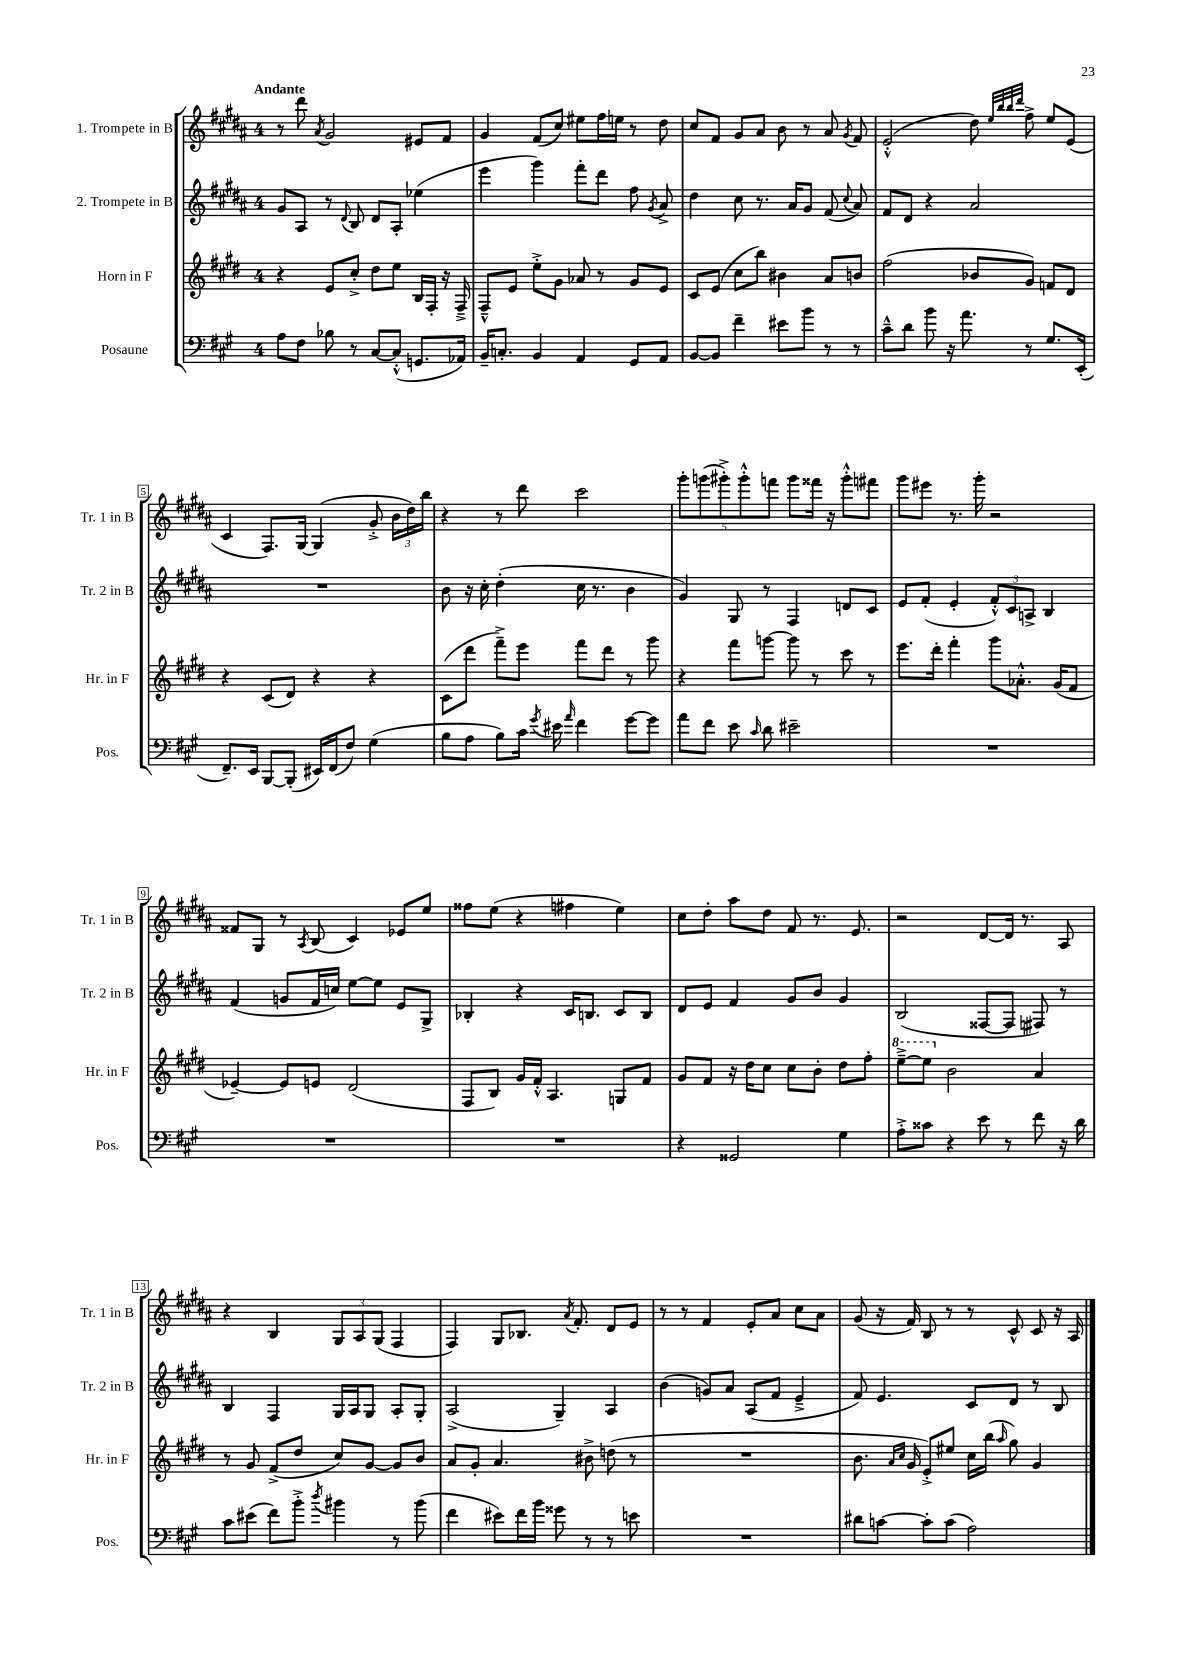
<<
\new StaffGroup <<
\new Staff = "s0" \with { instrumentName = "1. Trompete in B" shortInstrumentName = "Tr. 1 in B" } {
    \clef treble \key b \major \once \override Staff.TimeSignature.style = #'single-digit \time 4/4 \tempo "Andante"
    \autoBeamOff r8 dis'''8 \acciaccatura { ais'8 } gis'2 eis'8[ fis'8] |
    gis'4 fis'8[( cis''8]) eis''8[ fis''16 e''16] r8 dis''8 |
    cis''8[ fis'8] gis'8[ ais'8] b'8 r8 ais'8 \acciaccatura { gis'8 } fis'8 |
    e'2-.-^( dis''8) \grace { e''32[ b''32 b''32 dis'''32] } fis''8-> e''8[ e'8]( |
    cis'4 fis8.[) gis16]~ gis4( gis'8-.-> \tuplet 3/2 { b'16[ dis''16) b''16] } |
    r4 r8 dis'''8 cis'''2 |
    \tuplet 5/4 { gis'''8[-. g'''8( gis'''8-.->) gis'''8-.-^ f'''8] } gis'''8[ fisis'''16] r16 gis'''8[-.-^ fis'''8] |
    gis'''8[ eis'''8] r8. gis'''16-. r2 |
    fisis'8[ gis8] r8 \acciaccatura { ais8 } b8( cis'4) ees'8[ e''8] |
    fisis''8[ e''8]( r4 fis''4 e''4) |
    cis''8[ dis''8]-. ais''8[ dis''8] fis'8 r8. e'8. |
    r2 dis'8[~ dis'16] r8. ais8 |
    r4 b4 \tuplet 3/2 { gis8[ ais8 gis8]( } fis4 |
    fis4) gis8[ bes8.] \acciaccatura { ais'8 } fis'8.-. dis'8[ e'8] |
    r8 r8 fis'4 e'8[-. ais'8] cis''8[ ais'8] |
    gis'8( r16 fis'16) b8 r8 r8 cis'8-^ cis'8 r16 ais16 \bar "|." |
}
\new Staff = "s1" \with { instrumentName = "2. Trompete in B" shortInstrumentName = "Tr. 2 in B" } {
    \clef treble \key b \major \once \override Staff.TimeSignature.style = #'single-digit \time 4/4
    \autoBeamOff gis'8[ ais8] r8 \appoggiatura { dis'8 } b8 dis'8[ ais8]-. ees''4( |
    e'''4 gis'''4) fis'''8[-. dis'''8] fis''8 \acciaccatura { gis'8 } ais'8-> |
    dis''4 cis''8 r8. ais'16[ gis'8] fis'8( \appoggiatura { cis''8 } ais'8) |
    fis'8[ dis'8] r4 ais'2 |
    R1 |
    b'8 r16 cis''16-. dis''4-.( cis''16 r8. b'4 |
    gis'4) gis8 r8 fis4 d'8[ cis'8] |
    e'8[ fis'8]-.( e'4-. \tuplet 3/2 { fis'8[-.-^) cis'8 a8]-> } b4 |
    fis'4( g'8[ fis'16 c''16]) e''8[~ e''8] e'8[ gis8]-> |
    bes4-. r4 cis'16[ b8.] cis'8[ b8] |
    dis'8[ e'8] fis'4 gis'8[ b'8] gis'4 |
    b2( fisis8[~ fisis8] fis8) r8 |
    b4 fis4 gis16[ ais16 gis8] ais8[-. gis8]-. |
    ais2->( gis4--) ais4 |
    b'4( g'8[) ais'8] ais8[( fis'8] e'4---> |
    fis'8) e'4. cis'8[ dis'8] r8 b8 \bar "|." |
}
\new Staff = "s2" \with { instrumentName = "Horn in F" shortInstrumentName = "Hr. in F" } {
    \clef treble \key e \major \once \override Staff.TimeSignature.style = #'single-digit \time 4/4
    \autoBeamOff r4 e'8[ cis''8]-.-> dis''8[ e''8] b16[ fis16]-. r16 fis16---> |
    fis8[---^ e'8] e''8[-.-> gis'8] aes'8 r8 gis'8[ e'8] |
    cis'8[ e'8]( cis''8[ b''8]) bis'4 a'8[ b'8] |
    fis''2( bes'8[ gis'8]) f'8[ dis'8] |
    r4 cis'8[( dis'8]) r4 r4 |
    cis'8[( dis'''8] fis'''8[--->) e'''8] fis'''8[ dis'''8] r8 gis'''8 |
    r4 fis'''8[ g'''8]~ g'''8 r8 cis'''8 r8 |
    e'''8.[ dis'''16]-. fis'''4-. gis'''8[ aes'8.]-.-^ gis'16[( fis'8] |
    ees'4~--) ees'8[ e'8] dis'2( |
    fis8[ b8]) gis'16[ fis'16]-.-^ a4. g8[ fis'8] |
    gis'8[ fis'8] r16 dis''16[ cis''8] cis''8[ b'8]-. dis''8[ fis''8]-. |
    \ottava #1 e'''8[~---> e'''8] \ottava #0 b'2 a'4 |
    r8 gis'8 fis'8[->( dis''8] cis''8[) gis'8]~ gis'8[ b'8] |
    a'8[ gis'8]-. a'4. bis'8-> d''8( r8 |
    R1 |
    b'8. \grace { a'16[ cis''16] } gis'16 e'8[-.->) eis''8] cis''16[ b''16]( \grace { a''16 } gis''8) gis'4 \bar "|." |
}
\new Staff = "s3" \with { instrumentName = "Posaune" shortInstrumentName = "Pos." } {
    \clef bass \key a \major \once \override Staff.TimeSignature.style = #'single-digit \time 4/4
    \autoBeamOff a8[ fis8] bes8 r8 cis8[~ cis8]-.-^( g,8.[ aes,16]) |
    b,16[-- c8.]-. b,4 a,4 gis,8[ a,8] |
    b,8[~ b,8] fis'4-- eis'8[ b'8] r8 r8 |
    cis'8[---^ d'8] b'8 r16 a'8. r8 gis8.[ e,16]-.( |
    fis,8.[--) e,16] b,,8[~ b,,8]-.( eis,16[) fis,16( fis8]) gis4( |
    b8[ a8] b8[) cis'16] \acciaccatura { gis'8 } eis'16 \grace { a'16 } fis'4 gis'8[~ gis'8] |
    a'8[ fis'8] e'8 \grace { cis'16 } d'8 eis'2-- |
    R1 |
    R1 |
    R1 |
    r4 gisis,2 gis4 |
    a8[-.-> cisis'8] r4 e'8 r8 fis'8 r16 d'16 |
    cis'8[ eis'8]( fis'8[) b'8]-.-> \acciaccatura { d''8 } bis'4 r8 bis'8( |
    fis'4 eis'8[) fis'16 b'16] gisis'8 r8 r8 e'8 |
    R1 |
    dis'8[ c'8]~ c'8[-. c'8]( a2) \bar "|." |
}
>>
>>
\layout { \context { \Score \override BarNumber.stencil = #(make-stencil-boxer 0.1 0.3 ly:text-interface::print) } }
